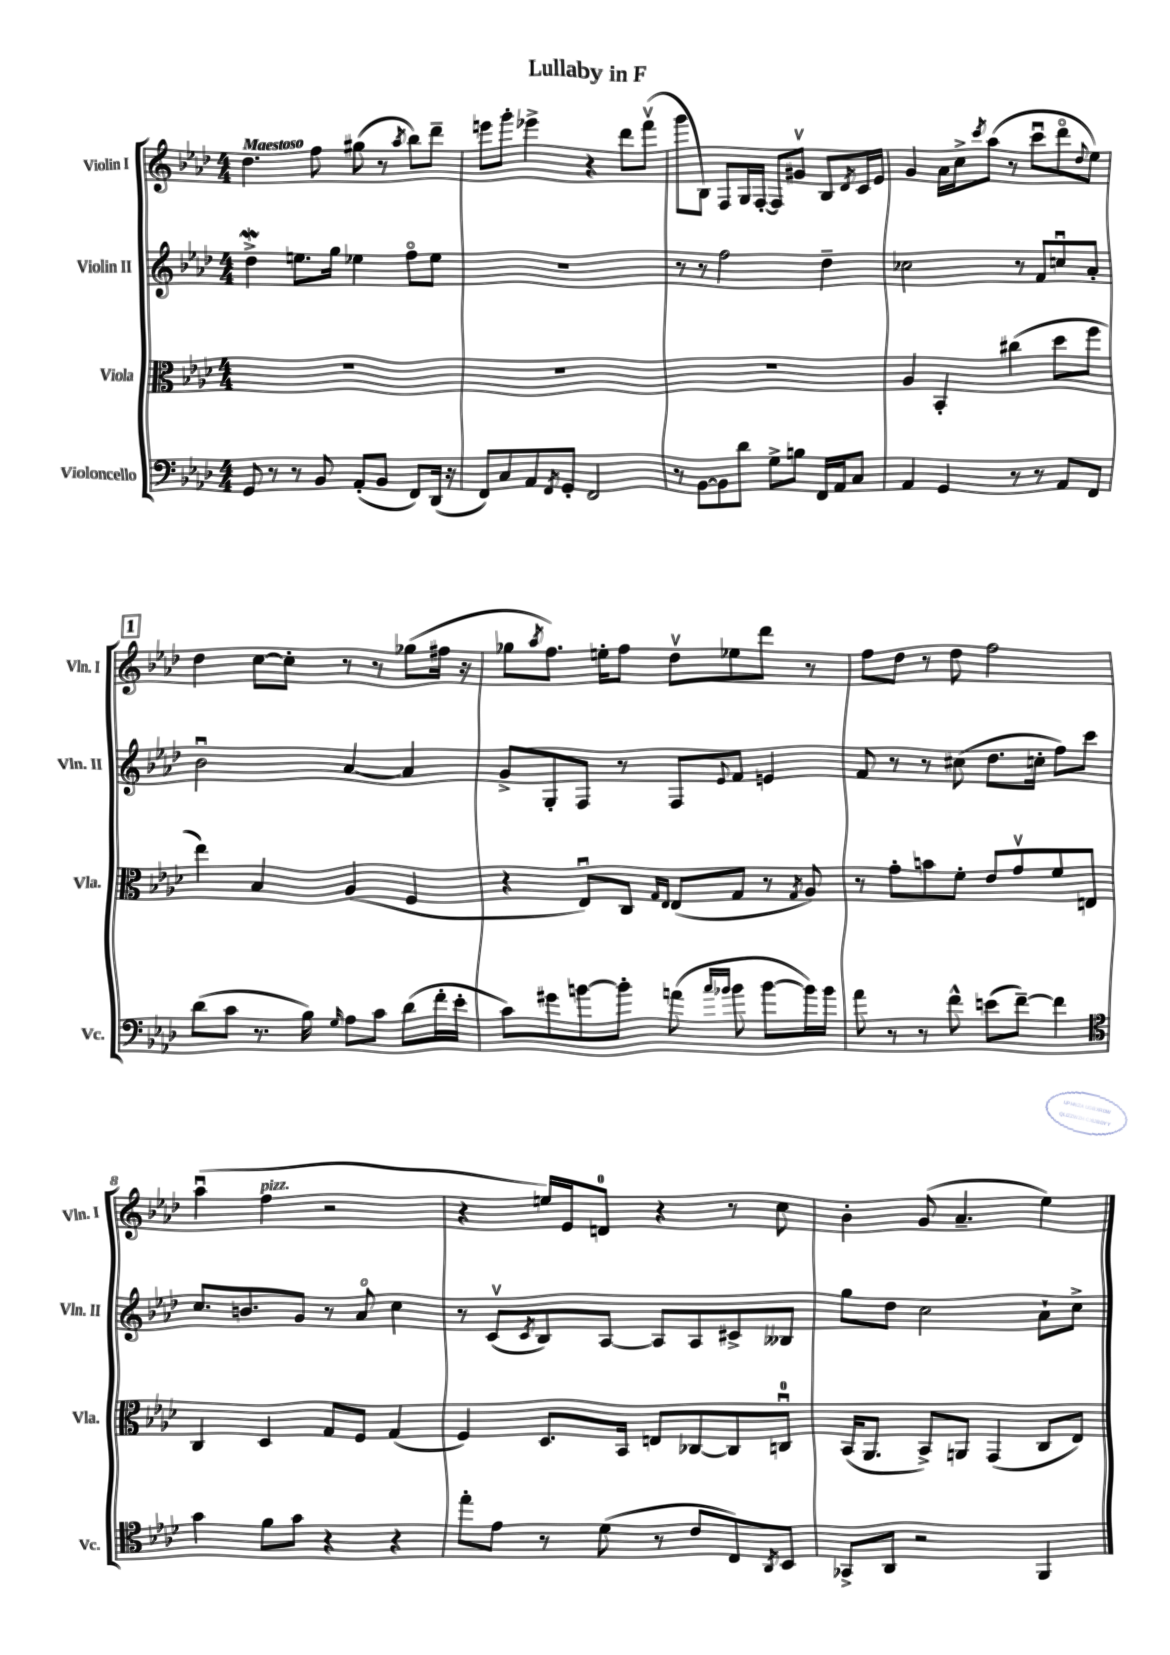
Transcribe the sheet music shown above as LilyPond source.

\header { title = "Lullaby in F" }
<<
\new StaffGroup <<
\new Staff = "s0" \with { instrumentName = "Violin I" shortInstrumentName = "Vln. I" } {
    \clef treble \key aes \major \numericTimeSignature \time 4/4 \tempo "Maestoso"
    des''4. f''8 gis''8( r8 \acciaccatura { aes''8 } bes''8) des'''8-- |
    e'''8 g'''8-. ees'''4-> r4 des'''8 f'''8\upbow( |
    g'''8 bes8) f8 g16 f16~-. f8 gis'8\upbow bes8 \acciaccatura { des'8 } c'16 ees'16 |
    g'4 aes'16 c''16-> \acciaccatura { c'''8 } aes''8( r8 c'''8\downbow des'''8\flageolet \appoggiatura { des''8 } ees''8) |
    \mark \markup { \box "1" } des''4 c''8~ c''8-. r8 r8 ges''8( fis''16 r16 |
    ges''8 \acciaccatura { aes''8 } f''8.) e''16-. f''8 des''8\upbow ees''8 des'''8 r8 |
    f''8 des''8 r8 des''8 f''2 |
    aes''4\downbow( f''4^\markup { \italic "pizz." } r2 |
    r4 e''16) ees'16 d'8-0 r4 r8 c''8 |
    bes'4-. g'8( aes'4.-- ees''4) \bar "|." |
}
\new Staff = "s1" \with { instrumentName = "Violin II" shortInstrumentName = "Vln. II" } {
    \clef treble \key aes \major \numericTimeSignature \time 4/4
    des''4->\mordent e''8. g''16 ees''4 f''8\flageolet ees''8 |
    R1 |
    r8 r8 f''2 des''4-- |
    ces''2 r8 f'8 c''8\downbow aes'8-. |
    \mark \markup { \box "1" } bes'2\downbow aes'4~ aes'4 |
    g'8-> g8-. f8 r8 f8 \appoggiatura { ees'8 } f'8 e'4 |
    f'8 r8 r8 cis''8( des''8. c''16-. f''8) c'''8 |
    c''8. b'8. g'8 r8 aes'8\flageolet c''4 |
    r8 c'8\upbow( \acciaccatura { c'8 } bes8) aes8~ aes8 aes8 cis'8-> beses8 |
    g''8 des''8 c''2 aes'8-! c''8-> \bar "|." |
}
\new Staff = "s2" \with { instrumentName = "Viola" shortInstrumentName = "Vla." } {
    \clef alto \key aes \major \numericTimeSignature \time 4/4
    R1 |
    R1 |
    R1 |
    aes4 bes,4-. cis''4( des''8 f''8 |
    \mark \markup { \box "1" } ees''4) bes4 aes4( f4 |
    r4 ees8\downbow) c8 \grace { g16 ees16 } ees8( g8 r8 \acciaccatura { g8 } aes8) |
    r8 g'8-. b'8 f'8-. ees'8 g'8\upbow f'8 e8 |
    c4 des4 g8 f8 g4( |
    f4) des8. bes,16 e8 ces8~ ces8 c8-0\downbow |
    bes,16( aes,8. bes,8->) a,8 g,4( c8 ees8) \bar "|." |
}
\new Staff = "s3" \with { instrumentName = "Violoncello" shortInstrumentName = "Vc." } {
    \clef bass \key aes \major \numericTimeSignature \time 4/4
    g,8 r8 r8 bes,8 aes,8-.( bes,8 f,8) des,16( r16 |
    f,8) c8 aes,8 \acciaccatura { f,8 } g,8-. f,2 |
    r8 bes,8~ bes,8 des'8 g8-> b8 f,16 aes,16 c8 |
    aes,4 g,4 r8 r8 aes,8 f,8 |
    \mark \markup { \box "1" } des'8( c'8 r8. bes16) \grace { g16 } aes8 c'8 des'8( f'16-. ees'16-. |
    c'8) gis'8 b'8~ b'8-. a'8( \grace { c''16 bes'16 } bes'8 bes'8~ bes'16) bes'16 |
    aes'8 r8 r8 f'8-^ e'8( f'8~--) f'4 |
    \clef tenor g'4 f'8 g'8 r4 r4 |
    ees''8-. ees'8 r8 des'8( r8 c'8 c8) \acciaccatura { aes,8 } bes,8 |
    ges,8-> aes,8 r2 f,4 \bar "|." |
}
>>
>>
